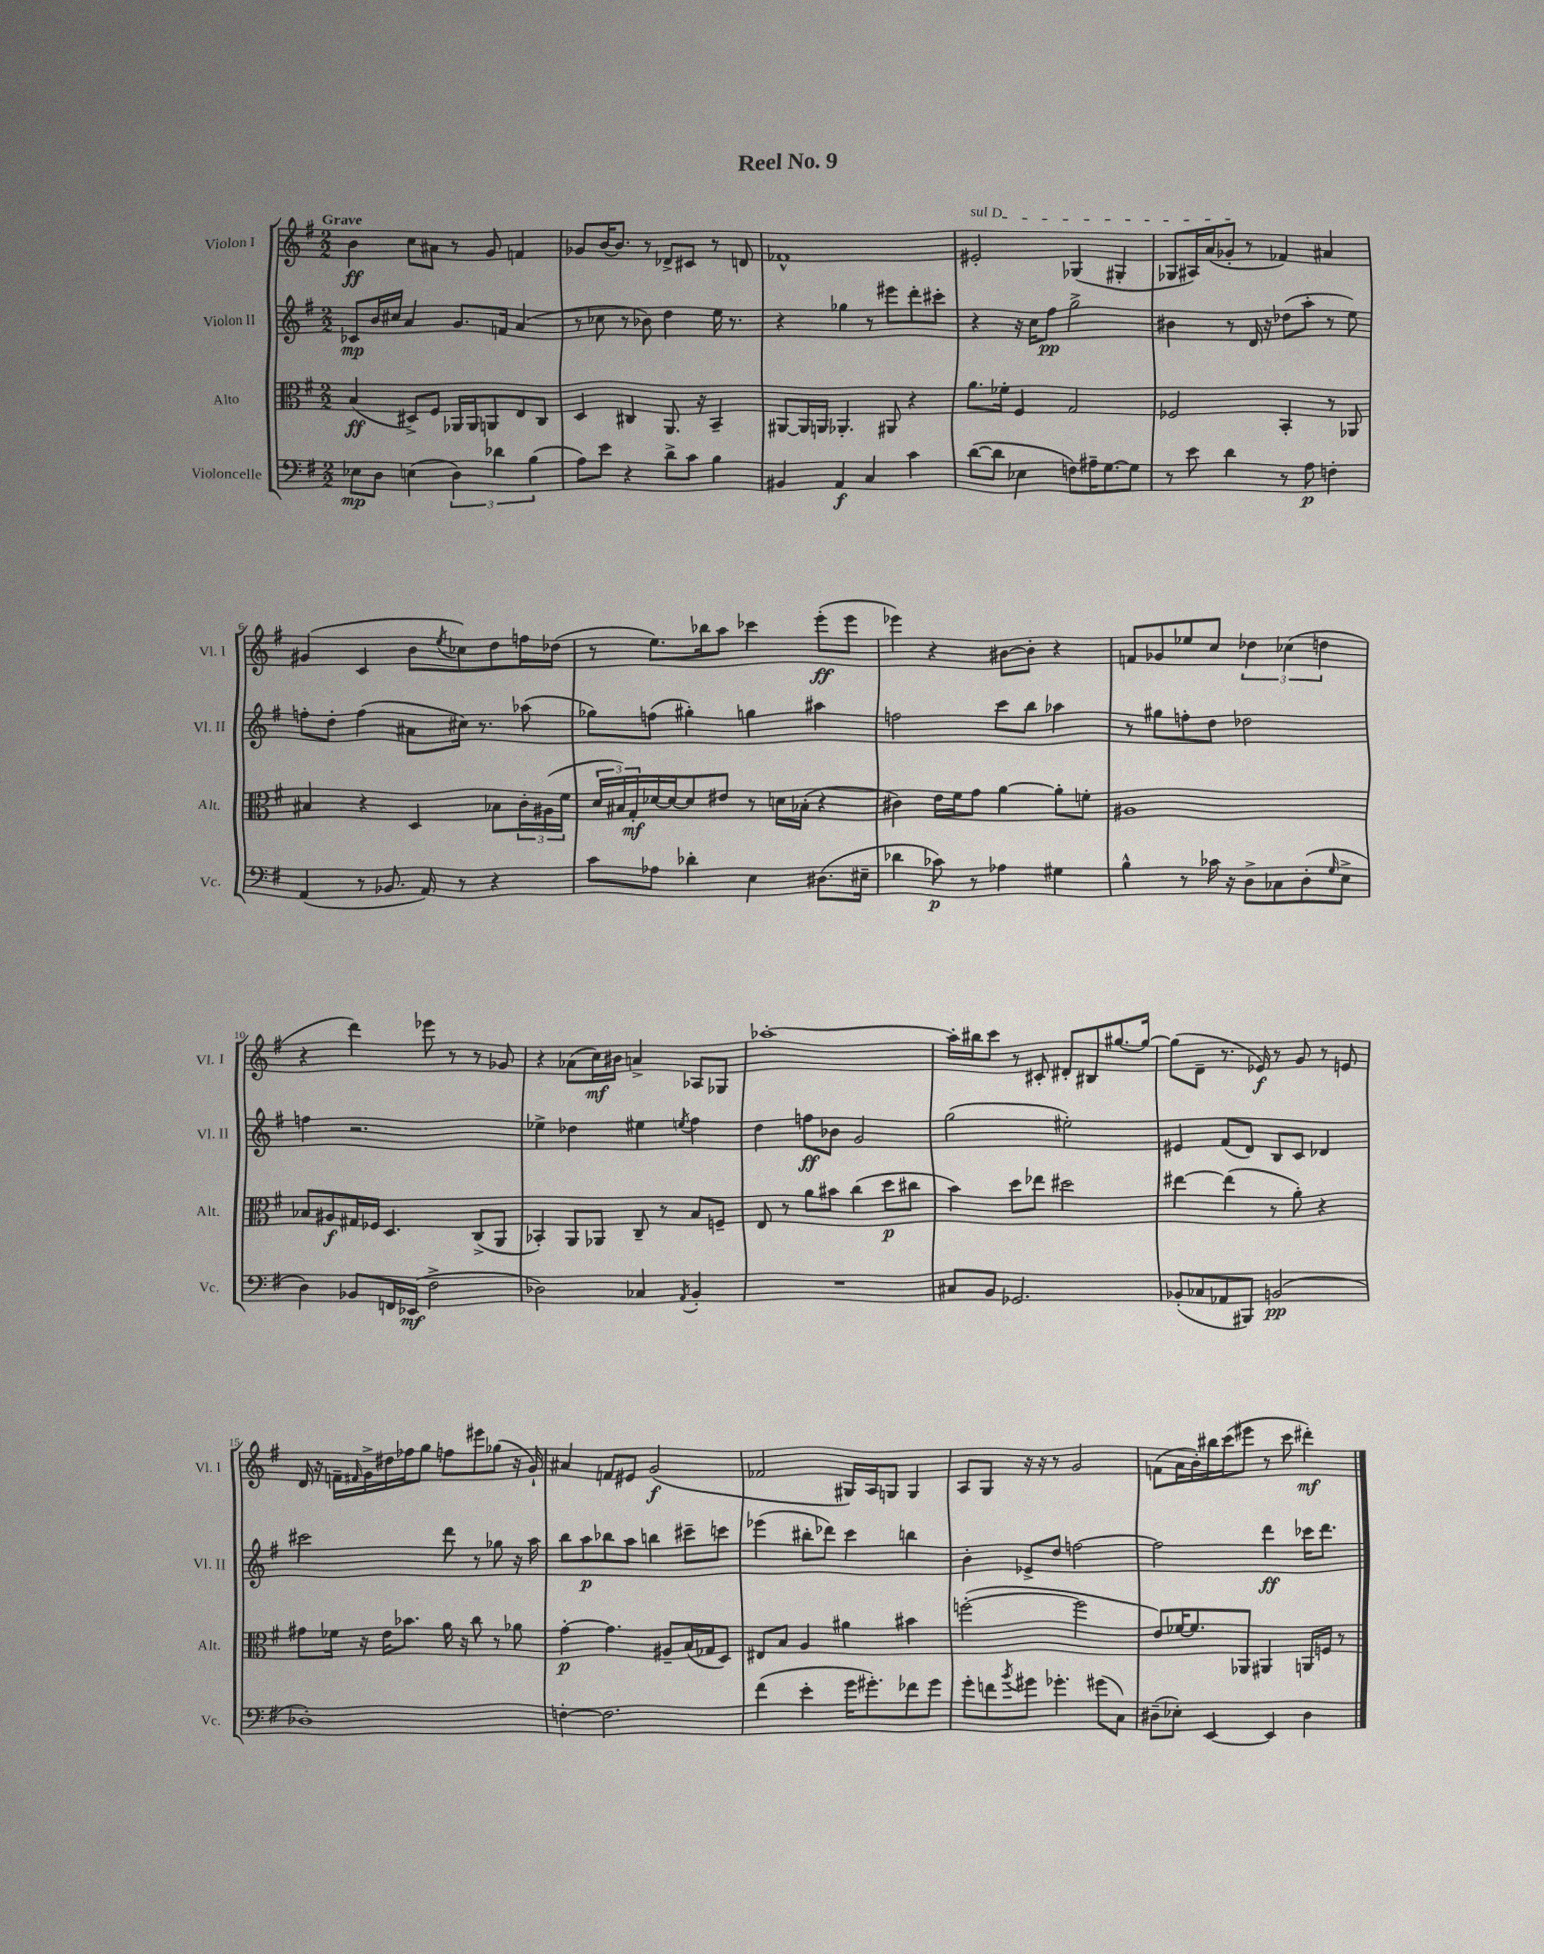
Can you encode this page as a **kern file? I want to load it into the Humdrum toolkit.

**kern	**kern	**kern	**kern
*staff4	*staff3	*staff2	*staff1
*clefF4	*clefC3	*clefG2	*clefG2
*k[f#]	*k[f#]	*k[f#]	*k[f#]
*M2/2	*M2/2	*M2/2	*M2/2
8E-\L	(4B/	8c-/L	4b\
8D\J	.	16b/L	.
.	.	16cc#/JJ	.
(4E\	8D#^/L)	4a/	8cc\L
.	8F#/J	.	8a#\J
6D\)	16AA-/LL	8.g/L	8r
.	16AA-/J	.	.
.	8AA/	.	8g/
6d-\	.	.	.
.	.	16f/Jk	.
.	8E/	(4a/	4f/
(6B\	.	.	.
.	8C/J	.	.
=	=	=	=
8A\L)	4D/	8r	8g-/L
8e\J	.	8cc-\	[16b/K
.	.	.	8.b/]J
4r	4C#/	8r	.
.	.	8b-\)	8r
8d^\L	8.AA/	4dd\	8d-^/L
8c\J	.	.	8c#/J
.	16r	.	.
4B\	4BB~/	16ee\	8r
.	.	8.r	.
.	.	.	8d/
=	=	=	=
4BB#/	[8AA#/L	4r	1f-^^
.	16AA#/]L	.	.
.	16AA/JJ	.	.
4AA/	4.AA-'/	4gg-\	.
4C/	.	8r	.
.	8AA#/	8eee#\L	.
4c\	4r	8ddd'\	.
.	.	8ccc#'\J	.
=	=	=	=
([8d\L	8.a\L	4r	2e#'/
8d\]J	.	.	.
.	16f-'\Jk	.	.
4E-\	4F#/	16r	.
.	.	16cc\LK	.
.	.	8ff#\J	.
8F\L)	2G/	2gg^\	(4G-/
16A#~\K	.	.	.
[8.G\	.	.	.
.	.	.	4G#'/
8G\]J	.	.	.
=	=	=	=
8r	2F-/	4b#\	8G-/L
8e\	.	.	16A#/L)
.	.	.	(16a/J
4d\	.	8r	8g-'/J
.	.	16d/	8r
.	.	16r	.
8r	4BB'/	(8dd-\L	4f-/)
8A\	.	8aa'\J	.
4F'\	8r	8r	4a#/
.	8AA-/	8ee\)	.
=	=	=	=
(4AA/	4B#/	8ff'\L	(4g#/
.	.	8dd'\J	.
8r	4r	(4ff\	4c/
8.BB-/	.	.	.
.	4D/	8a#\L	8b\L
16AA/)	.	.	.
.	.	.	8qee/
8r	.	16cc#\Jk)	8cc-\)
.	.	8.r	.
4r	8B-\L	.	8dd\
.	24c'\L	(8aa-\	16ff\L
.	(24A#\	.	.
.	.	.	(16dd-\JJ
.	24f#\JJ	.	.
=	=	=	=
8c\L	24d/LL	8gg-\L)	8r
.	24B#/)	.	.
.	24G'/	.	.
8A-\J	[16d-/	(8ff\J	8.ee\L)
.	16d-/_J	.	.
4d-'\	8d-/]	4gg#'\)	.
.	.	.	16bb-\k
.	8e#/J	.	8aa\J
4E\	8r	4gg\	4ccc-\
.	16d\LL	.	.
.	(16B-'\JJ	.	.
(8.D#\L	4r	4aa#\	(8eee'\L
.	.	.	8eee\J
16E#~\Jk	.	.	.
=	=	=	=
4d-\	4c#\)	2ff\	4eee-\)
8c-\)	16e\LL	.	4r
.	16f#\J	.	.
8r	8g\J	.	.
4A-\	[4a\	8ccc\L	[8b#\L
.	.	8bb\J	8b#'\]J
4G#\	8a'\]L	4aa-\	4r
.	8f'\J	.	.
=	=	=	=
4B^^\	1A#	8r	8f/L
.	.	8gg#\L	8g-/
8r	.	8ff'\	8ee-/
16c-\	.	8dd\J	8cc/J
16r	.	.	.
8D^\L	.	2dd-\	6dd-\
8C-\	.	.	.
.	.	.	(6cc-\
(8D'\	.	.	.
.	.	.	6dd\
16qqG/	.	.	.
8E^\J	.	.	.
=	=	=	=
4D\)	8B-/L	4ff\	4r
.	8A#/	.	.
8BB-/L	16G#/L	2.r	4ddd\)
.	16F-/JJ	.	.
16FF/L	4.D/	.	.
(16EE-/JJ	.	.	.
2F#^\	.	.	8eee-\
.	.	.	8r
.	(8C^/L	.	8r
.	8AA/J	.	8g-/
=	=	=	=
2D-\)	4BB-'/)	4ee-^\	4r
.	8AA/L	4dd-\	(8a-\L
.	8AA-/J	.	16cc\L)
.	.	.	16b#\JJ
4C-/	8C~/	4ee#\	4a^/
.	8r	.	.
8qAA/	.	8qee/	.
4BB'/	8B/L	4ff#\	8A-/L
.	8F~/J	.	8G-/J
=	=	=	=
1r	8E/	4dd\	[1aa-'
.	8r	.	.
.	8a\L	8ff\L	.
.	8b#\J	8b-\J	.
.	(4cc\	2g/	.
.	8dd\L	.	.
.	8cc#\J	.	.
=	=	=	=
8C#/L	4b\)	(2gg\	16aa-'\]LL
.	.	.	16bb#\J
8BB/J	.	.	8ccc\J
2.GG-/	8dd\L	.	8r
.	8ee-\J	.	8c#'/
.	2dd#\	2ee#'\)	8d#'/L
.	.	.	8B#/
.	.	.	[8.gg#/
.	.	.	16gg#/_Jk
=	=	=	=
(8BB-'/L	[4ee#\	4e#/	(8gg#\]L
8C-/	.	.	8d~\J
8AA-/	(4ee#\]	(8f#/L	8.r
8BBB#/J)	.	8d/J)	.
.	.	.	16e-/)
(2BB/	8r	8B/L	8r
.	8a'\)	8c/J	8g/
.	4r	4d-/	8r
.	.	.	8e/
=	=	=	=
1D-')	8g#\L	2ccc#\	16d/
.	.	.	16r
.	16f-\Jk	.	16f~\LL
.	.	.	16qqf#/
.	16r	.	16g^\
.	16e\LK	.	16dd#\
.	8.b-\J	.	16ff-\J
.	.	.	8gg\J
.	16a\	8ddd\	8ff\L
.	16r	.	.
.	8cc\	8r	8eee#\
.	8r	8gg-\	(8gg-\J
.	8a-\	16r	16r
.	.	16aa\	16g`/)
=	=	=	=
[4F'\	[4g'\	8bb\L	4a#/
.	.	8aa\	.
2.F\]	4.g\]	8bb-\	8f/L
.	.	8aa\J	8e#/J
.	.	4bb\	(2g/
.	8A#~/L	.	.
.	(16B/L	8ccc#~\L	.
.	16G-/J	.	.
.	8D/J)	8ccc\J	.
=	=	=	=
(4f#\	8E#/L	(4eee-\	2f-/
.	8B/J	.	.
4e'\	4A/	8bb#'\L	.
.	.	8ddd-\J)	.
16g\LK	4a#\	4ccc\	16G#/LL)
8.g#'\)	.	.	16A/J
.	.	.	8G/J
8f-\	4b#\	4bb\	4G/
8g#\J	.	.	.
=	=	=	=
8g'\L	([2ff'\	4b'\	8A/L
8f\	.	.	8G/J
8qb/	.	.	.
8g#\J	.	8e-^/L	16r
.	.	.	16r
4.g-'\	.	8dd/J	8r
.	2ff\]	[2ff\	2g/
(8g#\L	.	.	.
8C\J)	.	.	.
=	=	=	=
(8D#~\L	8e/L)	2ff\]	(8f\L
8E-'\J)	[16f-/K	.	16a\L
.	8.f-/]	.	16b'\)
[4EE/	.	.	16bb#\
.	.	.	(16ccc\J
.	8AA-/J	.	8eee#\J
4EE/]	4AA#/	4ddd\	8r
.	.	.	8ccc\
4D#\	16AA/LL	16ccc-\LK	4ddd#'\)
.	16F/JJ	8.ddd\J	.
.	8r	.	.
==	==	==	==
*-	*-	*-	*-
